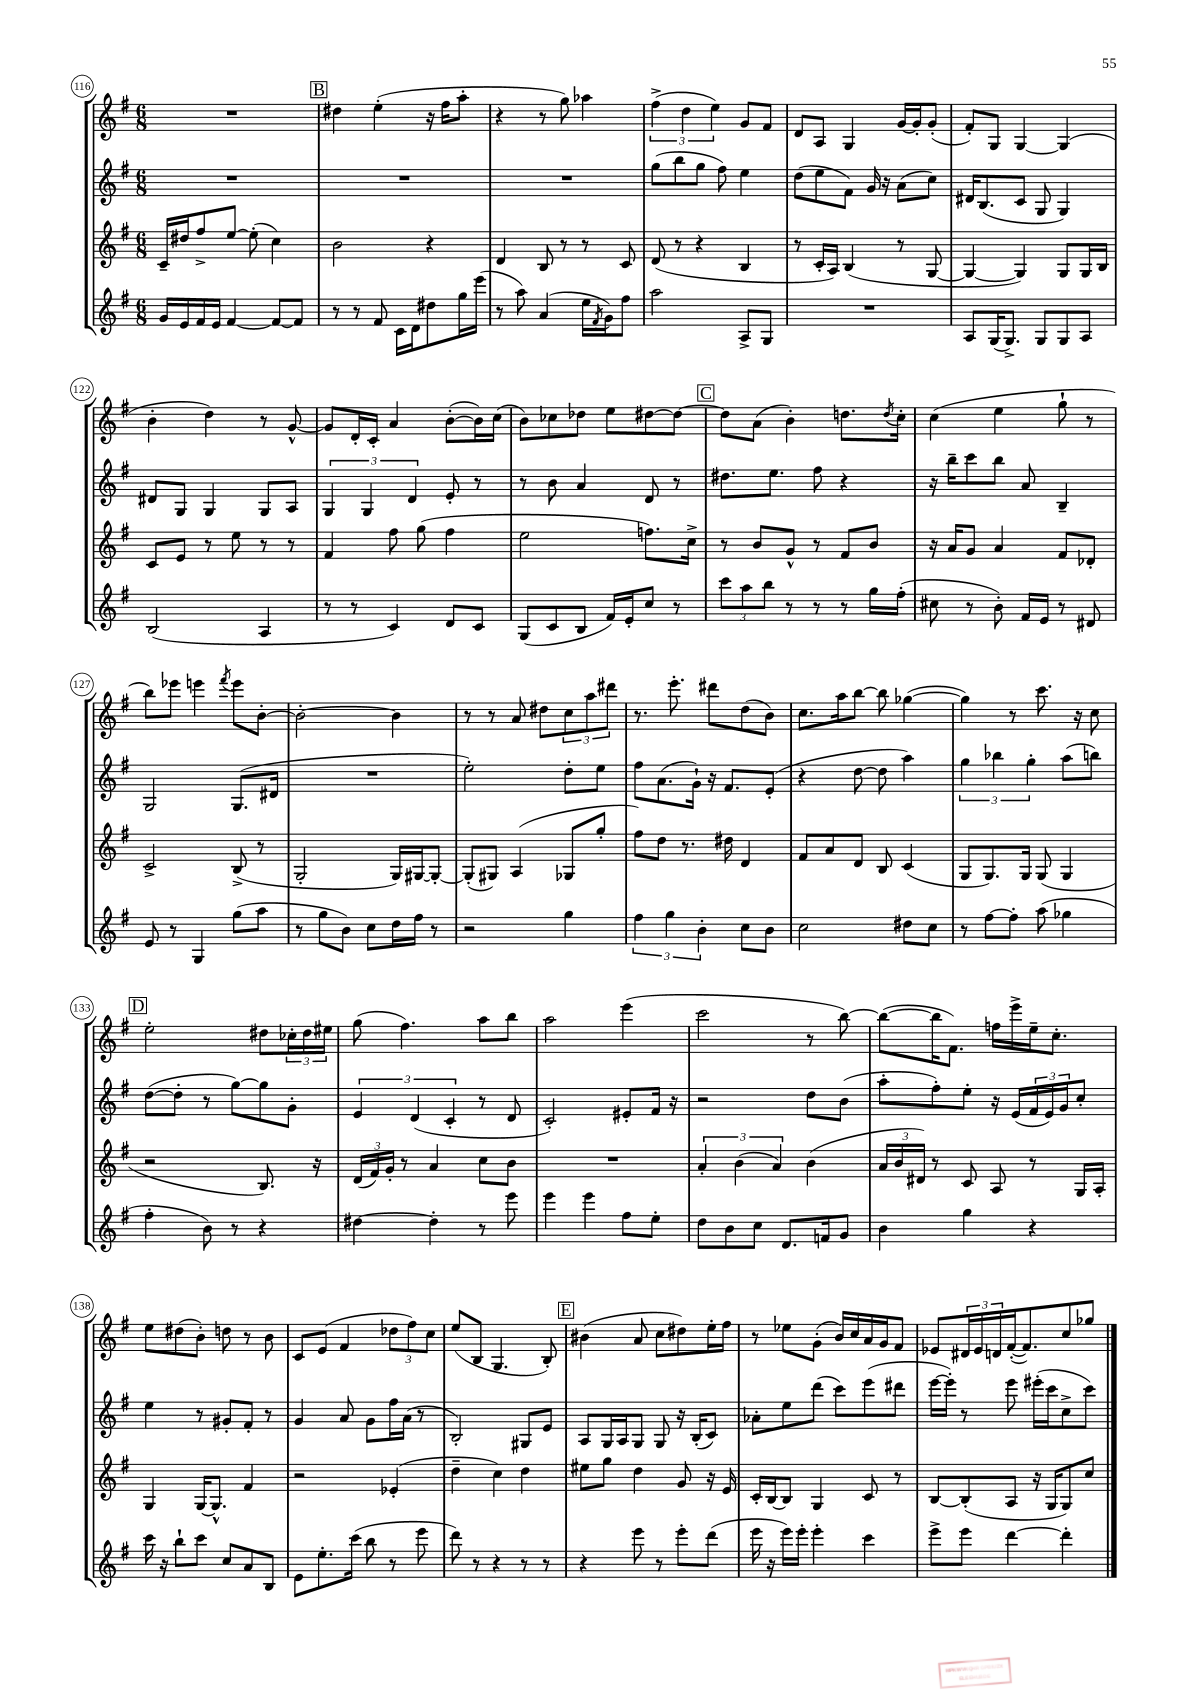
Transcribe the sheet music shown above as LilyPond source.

<<
\new StaffGroup <<
\new Staff = "s0" {
    \clef treble \key g \major \numericTimeSignature \time 6/8
    R2. |
    \mark \markup { \box "B" } dis''4 e''4-.( r16 fis''16 a''8-. |
    r4 r8 g''8) aes''4 |
    \tuplet 3/2 { fis''4->( d''4 e''4) } g'8 fis'8 |
    d'8 a8 g4 g'16~ g'16-. g'8-.( |
    fis'8-.) g8 g4~ g4( |
    b'4-. d''4) r8 g'8~-^ |
    g'8 d'16-. c'16-. a'4 b'8~-.( b'16) c''16( |
    b'8) ces''8 des''8 e''8 dis''8~ dis''8~ |
    \mark \markup { \box "C" } dis''8 a'8( b'4-.) d''8. \acciaccatura { d''8 } c''16-. |
    c''4( e''4 g''8-! r8 |
    b''8) ees'''8 e'''4 \acciaccatura { fis'''8 } e'''8 b'8~-. |
    b'2~-. b'4 |
    r8 r8 a'8 dis''8 \tuplet 3/2 { c''8 a''8 dis'''8 } |
    r8. e'''8.-. dis'''8 d''8( b'8) |
    c''8. a''16 b''8~ b''8 ges''4~( |
    ges''4) r8 c'''8. r16 c''8 |
    \mark \markup { \box "D" } e''2-. dis''8 \tuplet 3/2 { ces''16-. dis''16 eis''16 } |
    g''8( fis''4.) a''8 b''8 |
    a''2 e'''4( |
    c'''2 r8 b''8~) |
    b''8~( b''16 fis'8.) f''16 e'''16-> e''16-- c''8.-. |
    e''8 dis''8( b'8-.) d''8 r8 b'8 |
    c'8 e'8( fis'4 \tuplet 3/2 { des''8 fis''8) c''8 } |
    e''8( b8 g4. b8-.) |
    \mark \markup { \box "E" } bis'4( a'8 c''8 dis''8) e''16-. fis''16 |
    r8 ees''8 g'8-.( b'16) c''16 a'16 g'16 fis'8 |
    ees'8 \tuplet 3/2 { dis'16 ees'16 d'16 } fis'16~-.( fis'8.) c''8 ges''8 \bar "|." |
}
\new Staff = "s1" {
    \clef treble \key g \major \numericTimeSignature \time 6/8
    R2. |
    \mark \markup { \box "B" } R2. |
    R2. |
    g''8( b''8 g''8 fis''8) e''4 |
    d''8( e''8 fis'8) g'16 r16 a'8( c''8) |
    dis'16 b8.( c'8 g8 g4) |
    dis'8 g8 g4 g8 a8 |
    \tuplet 3/2 { g4 g4 d'4 } e'8-. r8 |
    r8 b'8 a'4 d'8 r8 |
    \mark \markup { \box "C" } dis''8. e''8. fis''8 r4 |
    r16 b''16-- c'''8 b''8 a'8 b4-- |
    g2 g8.( dis'16 |
    R2. |
    e''2-.) d''8-. e''8 |
    fis''8 a'8.( g'16-!) r16 fis'8. e'8-.( |
    r4 d''8~ d''8 a''4) |
    \tuplet 3/2 { g''4 bes''4 g''4-. } a''8( b''8) |
    \mark \markup { \box "D" } d''8~( d''8-. r8 g''8~) g''8 g'8-. |
    \tuplet 3/2 { e'4 d'4( c'4-. } r8 d'8 |
    c'2-.) eis'8-. fis'16 r16 |
    r2 d''8 b'8( |
    a''8-. fis''8-.) e''8-. r16 e'16( \tuplet 3/2 { fis'16 e'16) g'16 } c''8-. |
    e''4 r8 gis'8-. fis'8-. r8 |
    g'4 a'8 g'8 fis''16 a'16( r8 |
    b2-.) gis8 e'8 |
    \mark \markup { \box "E" } a8 g16 a16 g8 g8 r16 b16-.( c'8) |
    aes'8-. e''8 d'''8( c'''8) e'''8( dis'''8 |
    e'''16~ e'''16-.) r8 e'''8 eis'''16-.( c'''16 c''8-> c'''8) \bar "|." |
}
\new Staff = "s2" {
    \clef treble \key g \major \numericTimeSignature \time 6/8
    c'16-- dis''16 fis''8-> e''8~ e''8-.( c''4) |
    \mark \markup { \box "B" } b'2 r4 |
    d'4 b8 r8 r8 c'8 |
    d'8( r8 r4 b4 |
    r8 c'16-. a16) b4( r8 g8~ |
    g4~ g4) g8 g16 b16 |
    c'8 e'8 r8 e''8 r8 r8 |
    fis'4 fis''8 g''8( fis''4 |
    e''2 f''8.) c''16-> |
    \mark \markup { \box "C" } r8 b'8 g'8-^ r8 fis'8 b'8 |
    r16 a'16 g'8 a'4 fis'8 des'8-. |
    c'2-> b8->( r8 |
    g2-. g16) gis16~ gis8~-. |
    gis8-.( gis8) a4( ges8 g''8-. |
    fis''8) d''8 r8. dis''16 d'4 |
    fis'8 a'8 d'8 b8 c'4( |
    g8 g8.) g16 g8( g4 |
    \mark \markup { \box "D" } r2 b8.) r16 |
    \tuplet 3/2 { d'16( fis'16) g'16-. } r8 a'4 c''8 b'8 |
    R2. |
    \tuplet 3/2 { a'4-. b'4( a'4) } b'4( |
    \tuplet 3/2 { a'16 b'16 dis'16) } r8 c'8 a8 r8 g16 a16-. |
    g4 g16~ g8.-^ fis'4 |
    r2 ees'4-.( |
    d''4-- c''4) d''4 |
    \mark \markup { \box "E" } eis''8 g''8 d''4 g'8 r16 e'16 |
    c'16-. b16~ b8 g4 c'8 r8 |
    b8~ b8-.( a8 r16 g16 g8) c''8 \bar "|." |
}
\new Staff = "s3" {
    \clef treble \key g \major \numericTimeSignature \time 6/8
    g'16 e'16 fis'16 e'16 fis'4~ fis'8~ fis'8 |
    \mark \markup { \box "B" } r8 r8 fis'8 c'16 d'16 dis''8 g''16 e'''16( |
    r8 a''8) a'4( e''16 \acciaccatura { fis'8 } g'16) fis''8 |
    a''2 a8-> g8 |
    R2. |
    a8 g16( g8.->) g8 g8 a8 |
    b2( a4 |
    r8 r8 c'4) d'8 c'8 |
    g8( c'8 b8 fis'16) e'16-. c''8 r8 |
    \mark \markup { \box "C" } \tuplet 3/2 { c'''8 a''8 b''8 } r8 r8 r8 g''16 fis''16-.( |
    cis''8 r8 b'8-.) fis'16 e'16 r8 dis'8 |
    e'8 r8 g4 g''8( a''8 |
    r8 g''8 b'8) c''8 d''16 fis''16 r8 |
    r2 g''4 |
    \tuplet 3/2 { fis''4 g''4 b'4-. } c''8 b'8 |
    c''2 dis''8 c''8 |
    r8 fis''8~ fis''8-. a''8( ges''4 |
    \mark \markup { \box "D" } fis''4-. b'8) r8 r4 |
    dis''4~ dis''4-. r8 e'''8 |
    e'''4 e'''4 fis''8 e''8-. |
    d''8 b'8 c''8 d'8. f'16 g'8 |
    b'4 g''4 r4 |
    c'''16 r16 b''8-! c'''8 c''8 a'8 b8 |
    e'8 e''8.-. c'''16( b''8 r8 e'''8 |
    d'''8) r8 r4 r8 r8 |
    \mark \markup { \box "E" } r4 e'''8 r8 e'''8-. d'''8( |
    e'''16 r16 e'''16) e'''16-. e'''4-. c'''4 |
    e'''8-> e'''8 d'''4~ d'''4-. \bar "|." |
}
>>
>>
\layout { \context { \Score currentBarNumber = #116 \override BarNumber.stencil = #(make-stencil-circler 0.1 0.3 ly:text-interface::print) } }
